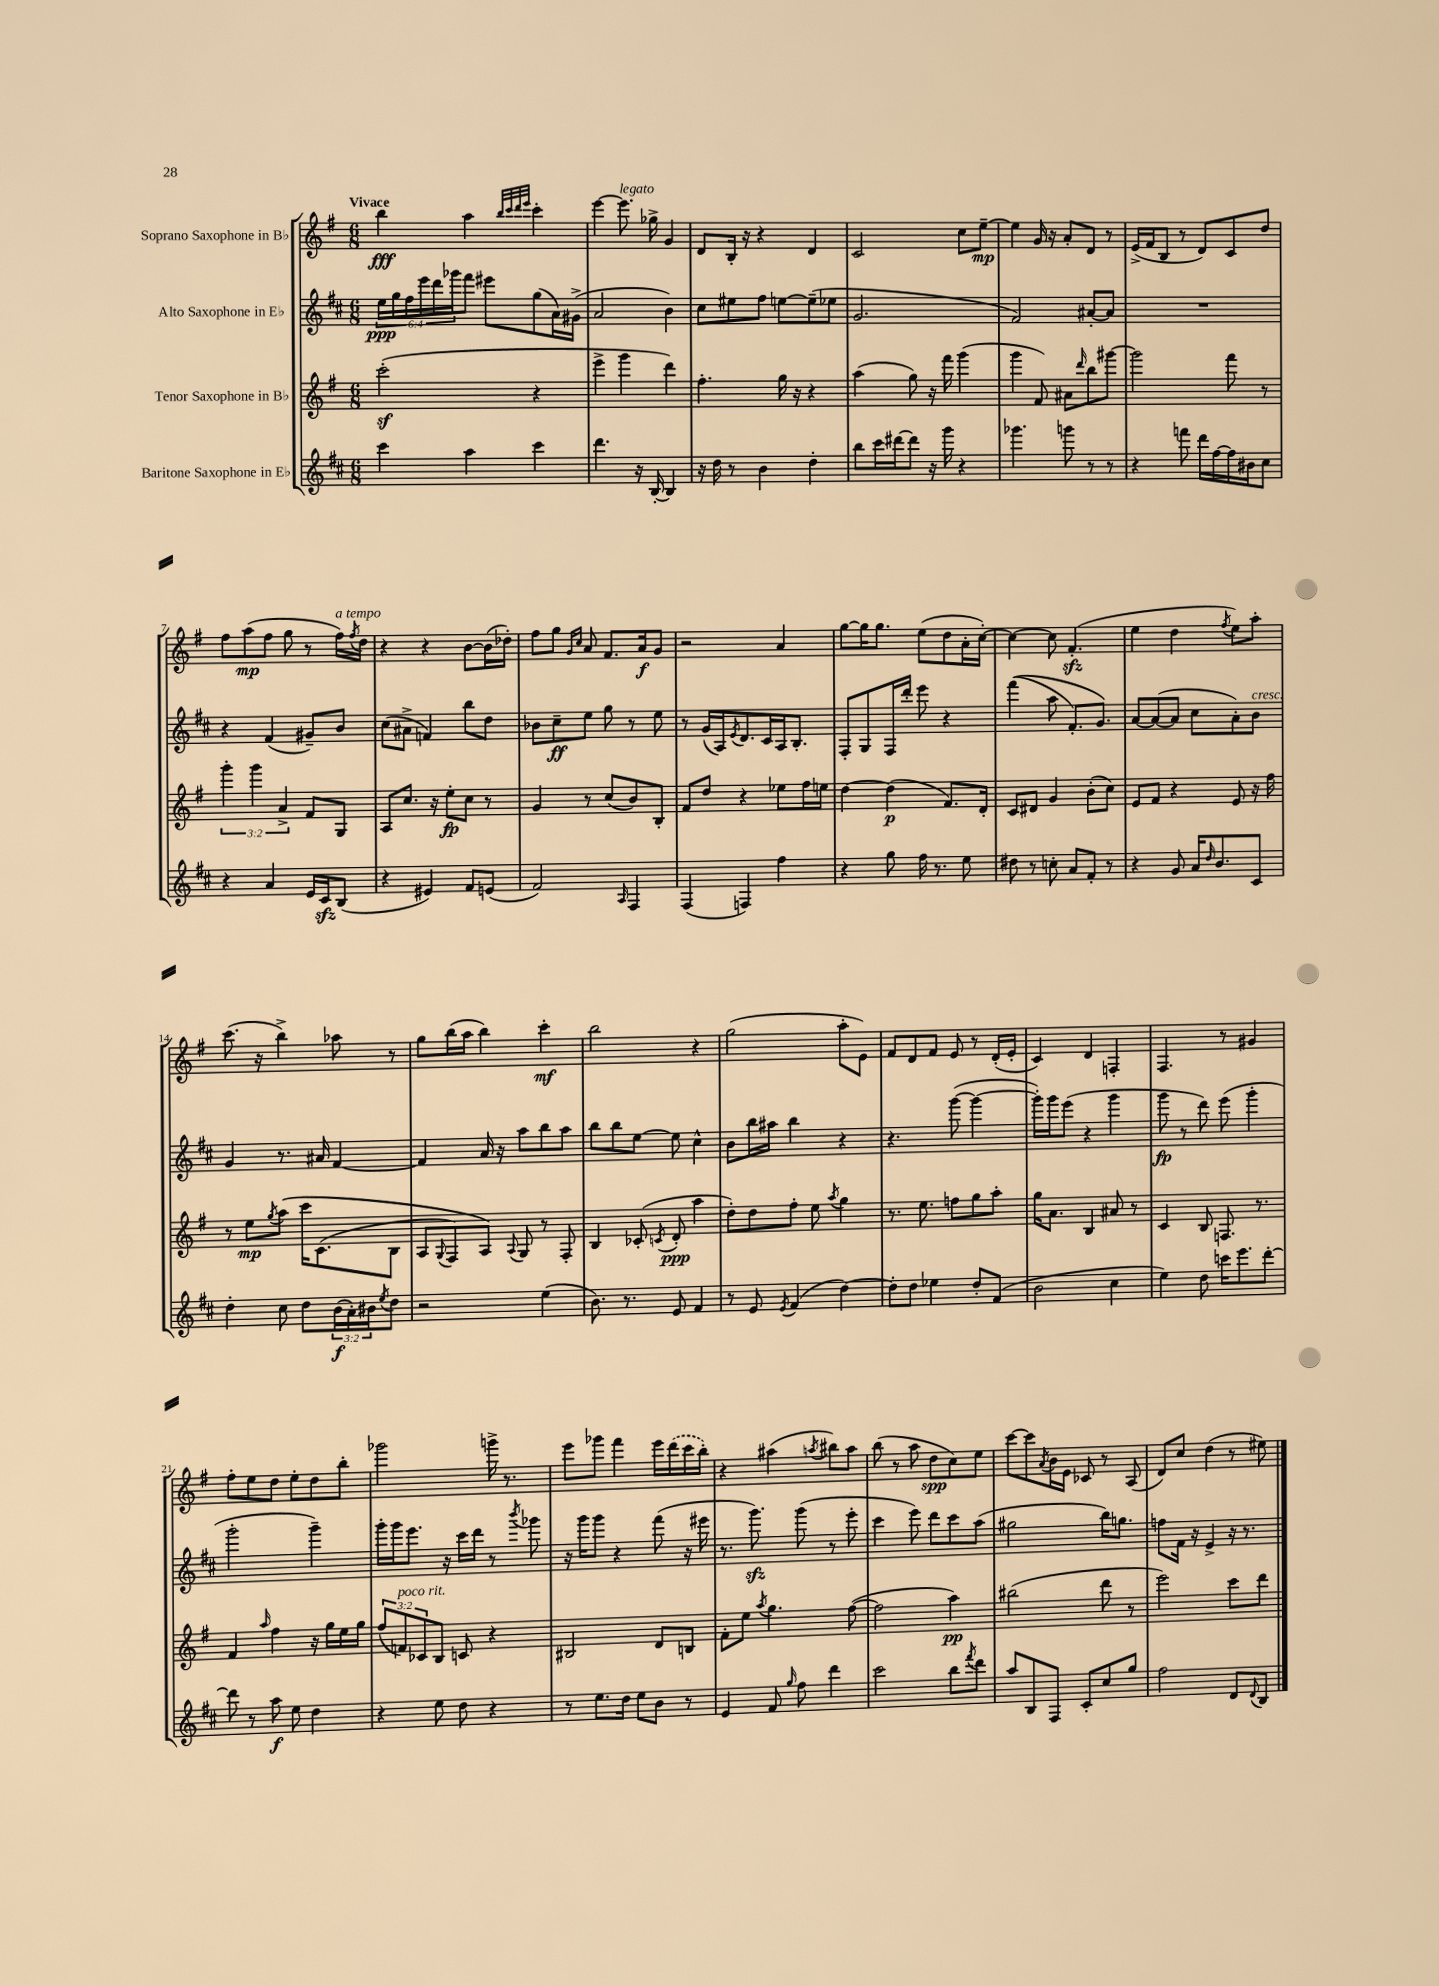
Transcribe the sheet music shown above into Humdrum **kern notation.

**kern	**kern	**kern	**kern
*staff4	*staff3	*staff2	*staff1
*clefG2	*clefG2	*clefG2	*clefG2
*k[f#c#]	*k[f#]	*k[f#c#]	*k[f#]
*M6/8	*M6/8	*M6/8	*M6/8
4ccc#	(2ccc'	24ee	4bb
.	.	24gg	.
.	.	24ff#	.
.	.	24eee	.
.	.	24ddd	.
.	.	24ggg-	.
4aa	.	8fff#	4aa
.	.	8eee#	.
.	.	.	32qqbb
.	.	.	32qqccc
.	.	.	32qqddd
.	.	.	32qqeee
4ccc#	4r	(8gg	4ccc'
.	.	16a)	.
.	.	(16g#^	.
=	=	=	=
4.ddd	4eee^	2a	[4eee
.	4ggg	.	8.eee]
16r	.	.	.
[16B'	.	.	16gg-^
4B]	4ddd)	4b)	4g
=	=	=	=
16r	4.ff#'	8cc#	8d
16dd	.	.	.
8r	.	8ee#	16B'
.	.	.	16r
4b	.	8ff#	4r
.	16gg	[8ee	.
.	16r	.	.
4dd'	4r	(8ee~]	4d
.	.	8ee-	.
=	=	=	=
8bb	(4aa	2.g	2c
16ccc#	.	.	.
[16ddd#	.	.	.
8ddd#]	8gg)	.	.
16r	16r	.	.
16ggg	16fff#	.	.
4r	(4ggg	.	8cc
.	.	.	[8ee~
=	=	=	=
4.ggg-	4ggg	2f#)	4ee]
.	8f#)	.	16g
.	.	.	16r
8ggg	8a#	.	8a'
.	16qqddd	.	.
8r	8bb	[8a#'	8d
8r	[8ggg#	8a#]	8r
=	=	=	=
4r	2ggg#]	2.r	(16e^
.	.	.	16f#
.	.	.	8B
8fff	.	.	8r
16ddd	.	.	8d)
[16ff#	.	.	.
16ff#]	8fff#	.	8c
16b#	.	.	.
8cc#	8r	.	8dd
=	=	=	=
4r	6ggg'	4r	8ff#
.	.	.	(8aa
.	6ggg	.	.
4a	.	(4f#	8ff#
.	6a^	.	.
.	.	.	8gg
16e	8f#	8g#~)	8r
16c#	.	.	.
(8B	8G	8b	16ff#)
.	.	.	8qff#
.	.	.	16dd
=	=	=	=
4r	8A	(8cc#	4r
.	8.cc	8a#^	.
4e#)	.	4f)	4r
.	16r	.	.
.	8ee'	.	.
8f#	8cc	8bb	[8b
(8e	8r	8dd	(16b]
.	.	.	16dd-')
=	=	=	=
2f#)	4g	8b-	8ff#
.	.	8cc#~	8gg
.	.	.	16qqg
.	.	.	16qqcc
.	8r	8ee	8a
.	(8cc	8gg	8.f#
16qqA	.	.	.
4F#	8b)	8r	.
.	.	.	16a
.	8B'	8ee	8g
=	=	=	=
(4F#	8f#	8r	2r
.	8dd	(16g	.
.	.	16A)	.
.	.	8qe	.
4F)	4r	8.d	.
.	.	16c#	.
4ff#	8ee-	16A	4a
.	.	8.B'	.
.	16ff#	.	.
.	16ee	.	.
=	=	=	=
4r	[4dd	8F#'	[8gg
.	.	8G	16gg]
.	.	.	8.gg
8gg	(4dd]	16F#	.
.	.	16ddd'	.
16ff#	.	8eee	(8ee
8.r	.	.	.
.	8.f#)	4r	8dd
8ee	.	.	16a'
.	16d'	.	[16cc')
=	=	=	=
8dd#	8c	&((4fff#	4cc_
8r	8d#	.	.
8cc'	4g	8aa	8cc]
8a	.	8.f#')	(4.f#'
8f#'	(8b'	.	.
.	.	8.g&)	.
8r	8cc)	.	.
=	=	=	=
4r	8e	[8a	4ee
.	8f#	(8a_	.
8g	4r	8a]	4dd
16a	.	8cc#	.
16qqdd	.	.	.
8.b	.	.	.
.	.	.	8qff#
.	8e	8a')	8ee)
8c#	16r	8b	8aa'
.	16ff#	.	.
=	=	=	=
4dd'	8r	4g	(8.ccc
.	8ee	.	.
.	.	.	16r
.	8qgg	.	.
8cc#	&(8aa	8.r	4bb^)
8dd	16ccc	.	.
.	(8.c	16a#	.
(24b	.	[4f#	8aa-
24a')	.	.	.
24b#	.	.	.
8qee	.	.	.
8dd	8B	.	8r
=	=	=	=
2r	8A	4f#]	8gg
.	8qqG	.	.
.	8F#)	.	(16bb
.	.	.	16aa
.	8A&)	16a	4bb)
.	.	16r	.
.	8qqA	.	.
.	8G	8aa	.
(4ee	8r	8bb	4ccc'
.	8F#'	8aa	.
=	=	=	=
8.b)	4B	8bb	2bb
.	.	8bb	.
8.r	.	.	.
.	(8c-'	[8ee	.
.	8qc	.	.
8e	8d'	8ee]	.
4f#	4aa	4cc#^^	4r
=	=	=	=
8r	8dd')	8b	(2gg
8e	8dd	16bb	.
.	.	16aa#	.
8qe	.	.	.
(4f#	8ff#'	4bb	.
.	8ee	.	.
.	8qaa	.	.
[4dd)	4gg	4r	8aa'
.	.	.	8e)
=	=	=	=
8dd']	8.r	4.r	8f#
8dd	.	.	8d
.	8.ee	.	.
4ee-	.	.	8f#
.	8ff	([8ggg	8e
8dd'	8gg	4ggg_	8r
(8f#	8aa'	.	(16d'
.	.	.	16e'
=	=	=	=
2b	16gg	16ggg'])	4c)
.	8.a	16ggg	.
.	.	(8eee	.
.	4B	4r	4d
4cc#	8a#	4ggg	4F'
.	8r	.	.
=	=	=	=
4ee)	4c	8ggg	4.F#
.	.	8r	.
8dd	8B	8ddd)	.
16ccc	8.F	(8eee	8r
8.eee	.	.	.
.	.	4ggg'	4g#
.	8.r	.	.
[8ddd'	.	.	.
=	=	=	=
8ddd]	4f#	2ggg'	8ff#'
8r	.	.	8ee
.	16qqaa	.	.
8aa	4ff#	.	8dd
8ee	.	.	8ee'
4dd	16r	4ggg~)	8dd
.	16gg	.	.
.	16ee	.	8bb'
.	16gg	.	.
=	=	=	=
4r	(12ff#	16ggg'	2ggg-
.	.	16ggg	.
.	12f)	.	.
.	.	8.eee	.
.	12c-	.	.
8ee	8B	.	.
.	.	16r	.
8dd	8c	16ccc#	.
.	.	16ddd	.
4r	4r	8r	16ggg^
.	.	.	8.r
.	.	8qbbb	.
.	.	8ggg-	.
=	=	=	=
8r	2B#	16r	8eee
.	.	16ggg	.
8.ee	.	8ggg	8ggg-
.	.	4r	4fff#
16dd	.	.	.
8ee	.	.	.
8b	8d	(8fff#	16eee
.	.	.	(16ddd
8r	8B	16r	16ccc
.	.	16eee#	16bb')
=	=	=	=
4e	8f#'	8.r	4r
.	8ee	.	.
.	.	8.ggg)	.
.	8qaa	.	.
8f#	4.gg	.	(4aa#
16qqgg	.	.	.
8ff#	.	(8ggg	.
.	.	.	8qaa
4ddd	.	8r	8bb#)
.	([8ff#	8eee'	8aa
=	=	=	=
2ccc#	2ff#]	4ccc#	(8bb
.	.	.	8r
.	.	8eee)	8aa
.	.	8ddd	8dd
8bb	4aa)	8ccc#	8cc)
8qfff#	.	.	.
8ddd	.	(8aa	8ee
=	=	=	=
8aa	(2bb#	2gg#	[8ccc
8B	.	.	8ccc]
.	.	.	8qa
8F#	.	.	16b
.	.	.	16e
8c#'	.	.	8c-
8cc#	8ddd	16bb)	8r
.	.	8.gg	.
8gg	8r	.	(8A
=	=	=	=
2ff#	2eee)	8ff	8d)
.	.	16f#	8cc
.	.	16r	.
.	.	4e^	(4dd
8d	8ccc	16r	8r
.	.	8.r	.
8qqd	.	.	.
8B	8ddd	.	8ee#)
==	==	==	==
*-	*-	*-	*-
